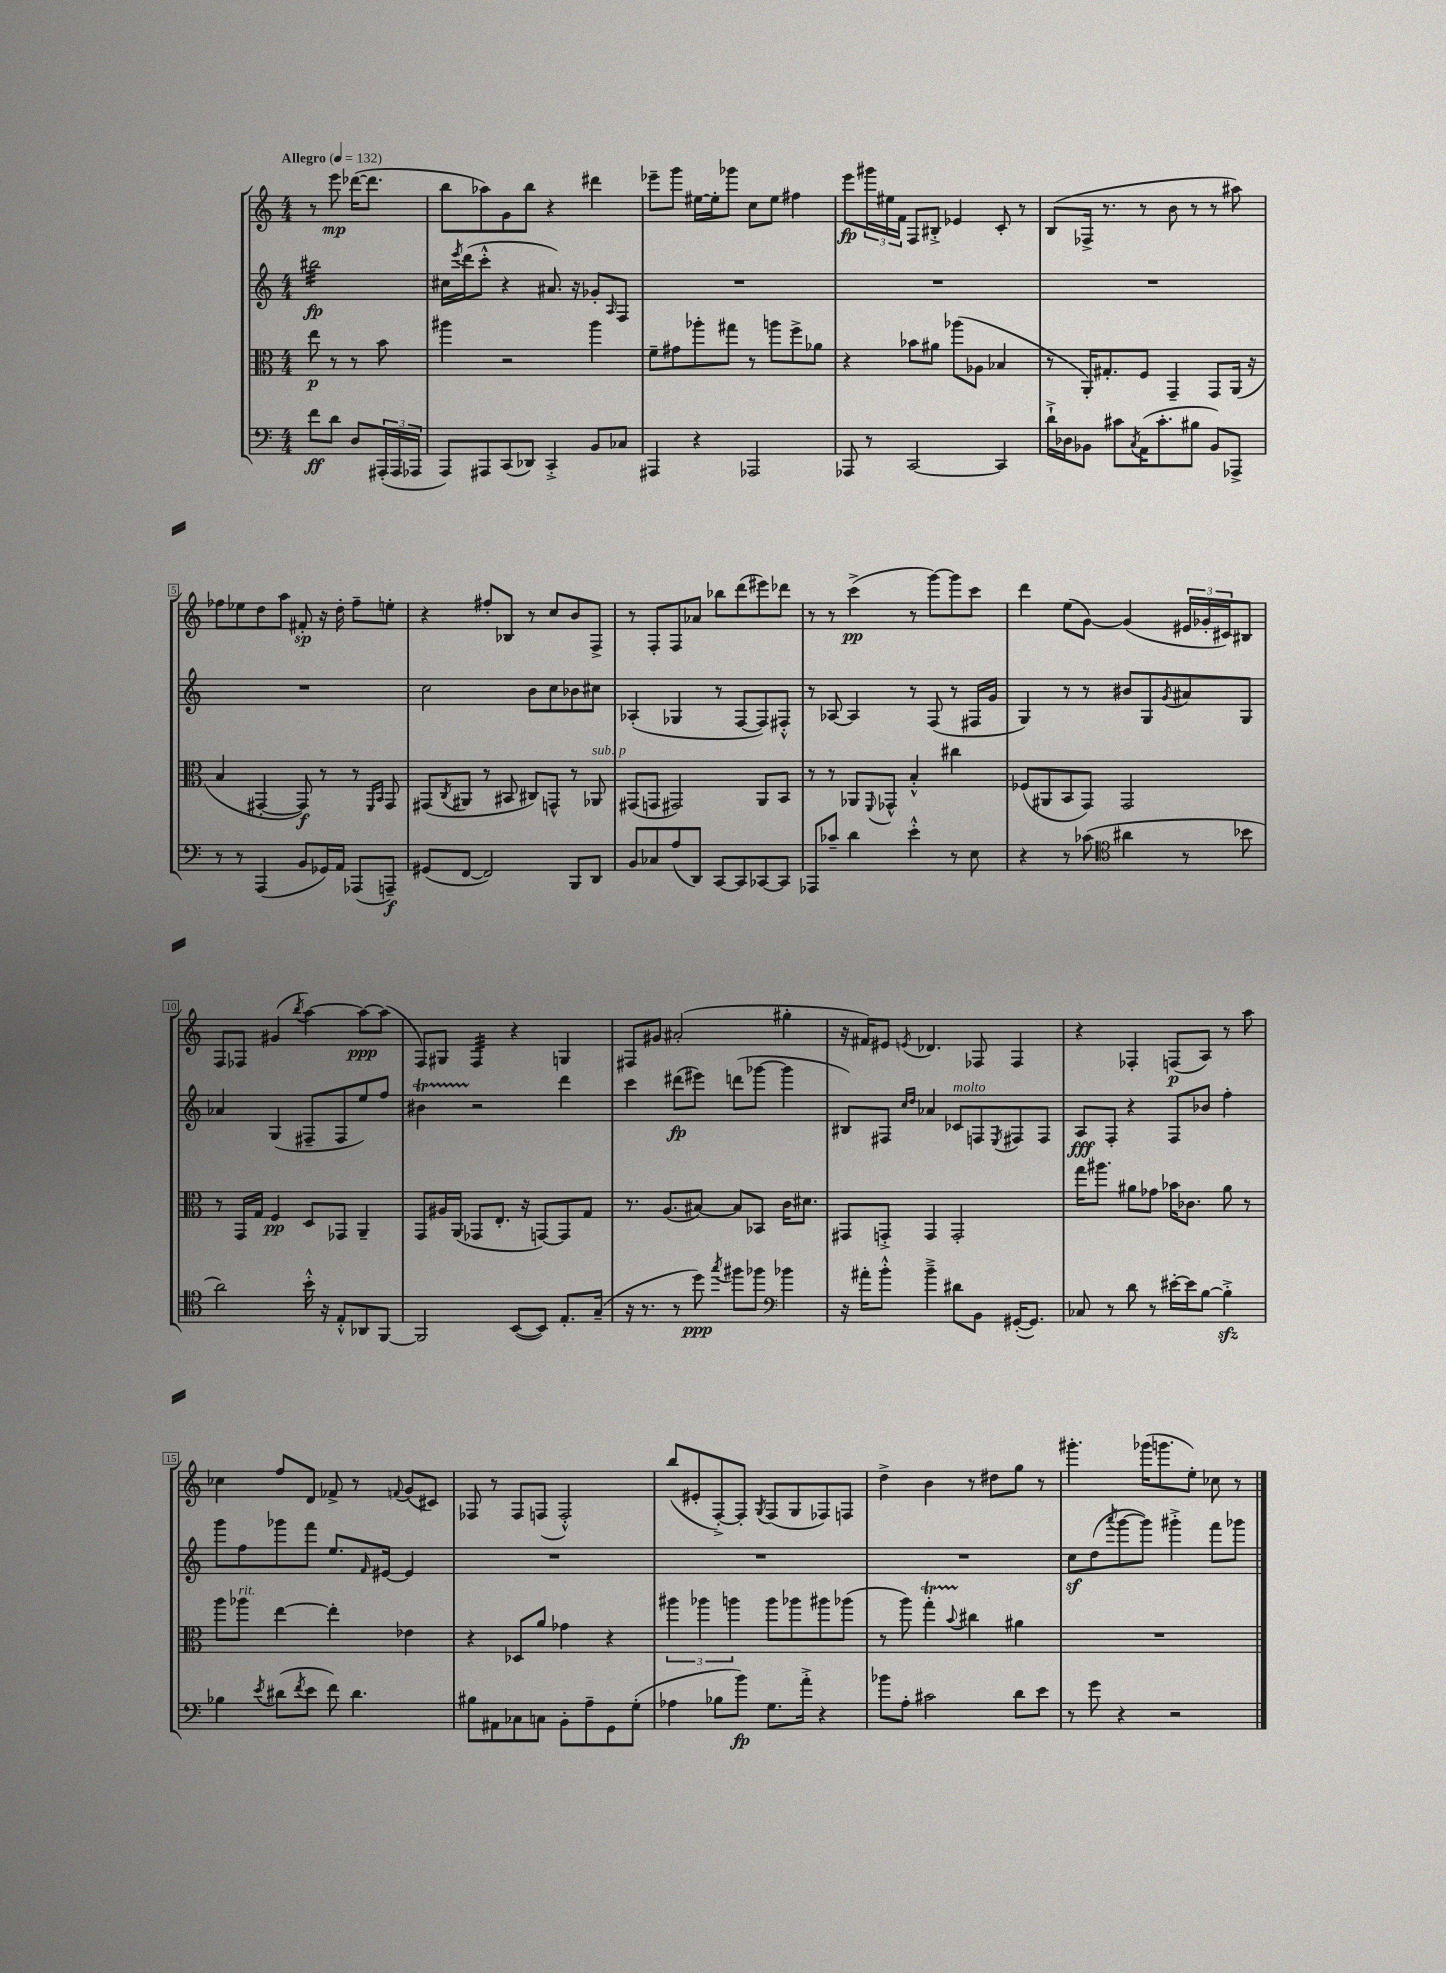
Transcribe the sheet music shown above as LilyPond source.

<<
\new StaffGroup <<
\new Staff = "s0" {
    \clef treble \key c \major \numericTimeSignature \time 4/4 \partial 2 \tempo "Allegro" 4 = 132
    r8 e'''8\mp des'''16~( des'''8. |
    b''8 aes''8) g'8 b''8 r4 dis'''4 |
    ees'''8-- g'''8 eis''16~ eis''16-. ges'''8 c''8 eis''8 fis''4 |
    e'''8\fp \tuplet 3/2 { gis'''16 eis''16 f'16 } f8 bis8-.-> ees'4 c'8-. r8 |
    b8( fes16-> r8. r8 b'8 r8 r8 ais''8) |
    fes''8 ees''8 d''8 a''8 fis'8-.\sp r16 d''16-. fes''8-- e''8-. |
    r4 fis''8-. bes8 r8 c''8 b'8 f8-> |
    r8 f8-. f8 aes'8 bes''8 d'''8( eis'''8) des'''8 |
    r8 r8 c'''4->\pp( r8 g'''8~) g'''8 c'''8 |
    d'''4 e''8( g'8~) g'4( \tuplet 3/2 { eis'16 ges'16-. cis'16) } bis8 |
    f8 fes8 gis'4( \acciaccatura { b''8 } a''4~) a''8~\ppp a''8( |
    f8) gis8 f4:32 r4 g4 |
    fis8 gis'8 ais'2-.( gis''4-. |
    r16 fis'16) eis'8 \acciaccatura { e'8 } des'4. fes8 fes4 |
    r4 fes4-. f8\p( a8) r8 a''8 |
    ces''4 f''8 d'8 fes'8-> r8 \appoggiatura { f'8 } g'8( cis'8) |
    fes8 r8 fes8 f8( f2-.-^) |
    b''8( eis'8-. f8~-.->) f8-. \acciaccatura { g8 } f8( g8 fes8) f8 |
    d''4-> b'4 r8 dis''8 g''8 r8 |
    gis'''4.-. ges'''16( g'''8. e''8-.) ces''8 r8 \bar "|." |
}
\new Staff = "s1" {
    \clef treble \key c \major \numericTimeSignature \time 4/4 \partial 2
    bis''2:32\fp |
    cis''16 \acciaccatura { e'''8 } d'''16( c'''8-.-^ r4 ais'8.) r16 ges'8-. \grace { a16 } f8 |
    R1 |
    R1 |
    R1 |
    R1 |
    c''2 b'8 c''8 bes'8 cis''8 |
    aes4-.( ges4 r8 f8~ f8) fis8-.-^ |
    r8 aes8~ aes4 r8 f8( r8 fis16 g'16 |
    g4) r8 r8 bis'8 g8 \acciaccatura { g'8 } ais'8 g8 |
    aes'4 g4( fis8-- fis8 e''8) f''8 |
    bis'4\startTrillSpan r2\stopTrillSpan d'''4 |
    c'''4 dis'''8\fp( eis'''8) d'''8( ges'''8~ ges'''4 |
    bis8) fis8 \grace { c''16 d''16 } aes'4 ces'8^\markup { \italic "molto" } f8 \acciaccatura { e8 } fis8 fis8 |
    a8\fff f8-. r4 f8 bes'8 f''4-. |
    g'''8 f''8 ges'''8 f'''8 e''8. \grace { f'16 } eis'16~ eis'4 |
    R1 |
    R1 |
    R1 |
    c''8\sf d''8( \acciaccatura { a'''8 } g'''8~ g'''8) gis'''4-.-> f'''8 ges'''8 \bar "|." |
}
\new Staff = "s2" {
    \clef alto \key c \major \numericTimeSignature \time 4/4 \partial 2
    e''8\p r8 r8 b'8 |
    ais''4 r2 ais''4 |
    f'8-- gis'8 aes''8-. gis''8 r8 a''8 f''8-> aes'8 |
    r4 bes'8 ais'8 aes''8( aes8 bes4 |
    r8 a,16-.) gis8.-. f8 g,4-- g,8 a,16( r16 |
    b4 gis,4~-. gis,8\f) r8 r8 \grace { f,16 b,16 } gis,8 |
    gis,8( \acciaccatura { c8 } ais,8 r8 bis,8 cis8) g,8-^ r8 aes,8^\markup { \italic "sub. p" } |
    gis,8( g,8 gis,2) a,8 b,8 |
    r8 r8 aes,8 \appoggiatura { f,8 } ges,8-^ b4-.-^ cis''4 |
    fes8( ais,8 b,8 g,8) g,2 |
    r8 g,16 g16 f4\pp d8 ges,8 a,4-- |
    g,8 ais16 a,16( ges,8 e8.-. r16 g,8~) g,8 g8 |
    r8. a8.( bis8~) bis8 bes,8 c'16 dis'8. |
    gis,8 g,8-.-> g,4 g,2-. |
    g''16 ais''8. ais'8 ges'8 bes'16 ces'8. ais'8 r8 |
    a''8 aes''8^\markup { \italic "rit." } e''4~ e''4-. ees'4 |
    r4 des8 a'8 ges'4 r4 |
    \tuplet 3/2 { ais''4 aes''4 a''4 } a''8 aes''8 ais''8 aes''8( |
    r8 a''8) g''4-.\startTrillSpan \appoggiatura { b'8 } cis''4\stopTrillSpan ais'4 |
    R1 \bar "|." |
}
\new Staff = "s3" {
    \clef bass \key c \major \numericTimeSignature \time 4/4 \partial 2
    f'8\ff d'8 d8 \tuplet 3/2 { ais,,16-.( ais,,16 aes,,16 } |
    a,,8) ais,,8 c,8( des,8) c,4-.-> b,8 ces8 |
    ais,,4 r4 aes,,2 |
    aes,,8 r8 c,2~ c,4 |
    d'16-!-> des16 bes,8 cis'8 \acciaccatura { c8 } a,16( cis'8.-. bis8 bes,8) aes,,8-> |
    r8 r8 a,,4( b,8 ges,16) a,16 aes,,8( a,,8--\f) |
    gis,8( f,8~ f,2) b,,8 d,8 |
    b,8 ces8 a8( d,8) c,8~ c,8 ces,8~ ces,8 |
    aes,,8 ces'8-- d'4 e'4-.-^ r8 e8 |
    r4 r8 ces'8( \clef tenor ais'4 r8 bes'8 |
    a'2) b'16-.-^ r16 e8-.-^ aes,8 f,8~ |
    f,2 b,8~( b,8) e8.-. g16--( |
    r16 r8. r8 d''8\ppp) \acciaccatura { g''8 } fis''8 fes''8 \clef bass bes'4 |
    r16 ais'16-. b'8-.-^ b'4---> dis'8 b,8 gis,16~-.( gis,8.) |
    ces8 r8 d'8 r8 eis'16~-. eis'16 b8~ b4-.->\sfz |
    bes4 \acciaccatura { e'8 } dis'8( \acciaccatura { f'8 } e'8 f'8) dis'4. |
    bis8 ais,8 ces8 c8 b,8-. a8-- g,8 g8-.( |
    aes4 bes8 b'8\fp) g8. a'16-.-> r4 |
    bes'8 a8-. cis'2 d'8 e'8 |
    r8 g'8 r4 r2 \bar "|." |
}
>>
>>
\layout { \context { \Score \override BarNumber.stencil = #(make-stencil-boxer 0.1 0.3 ly:text-interface::print) } }
